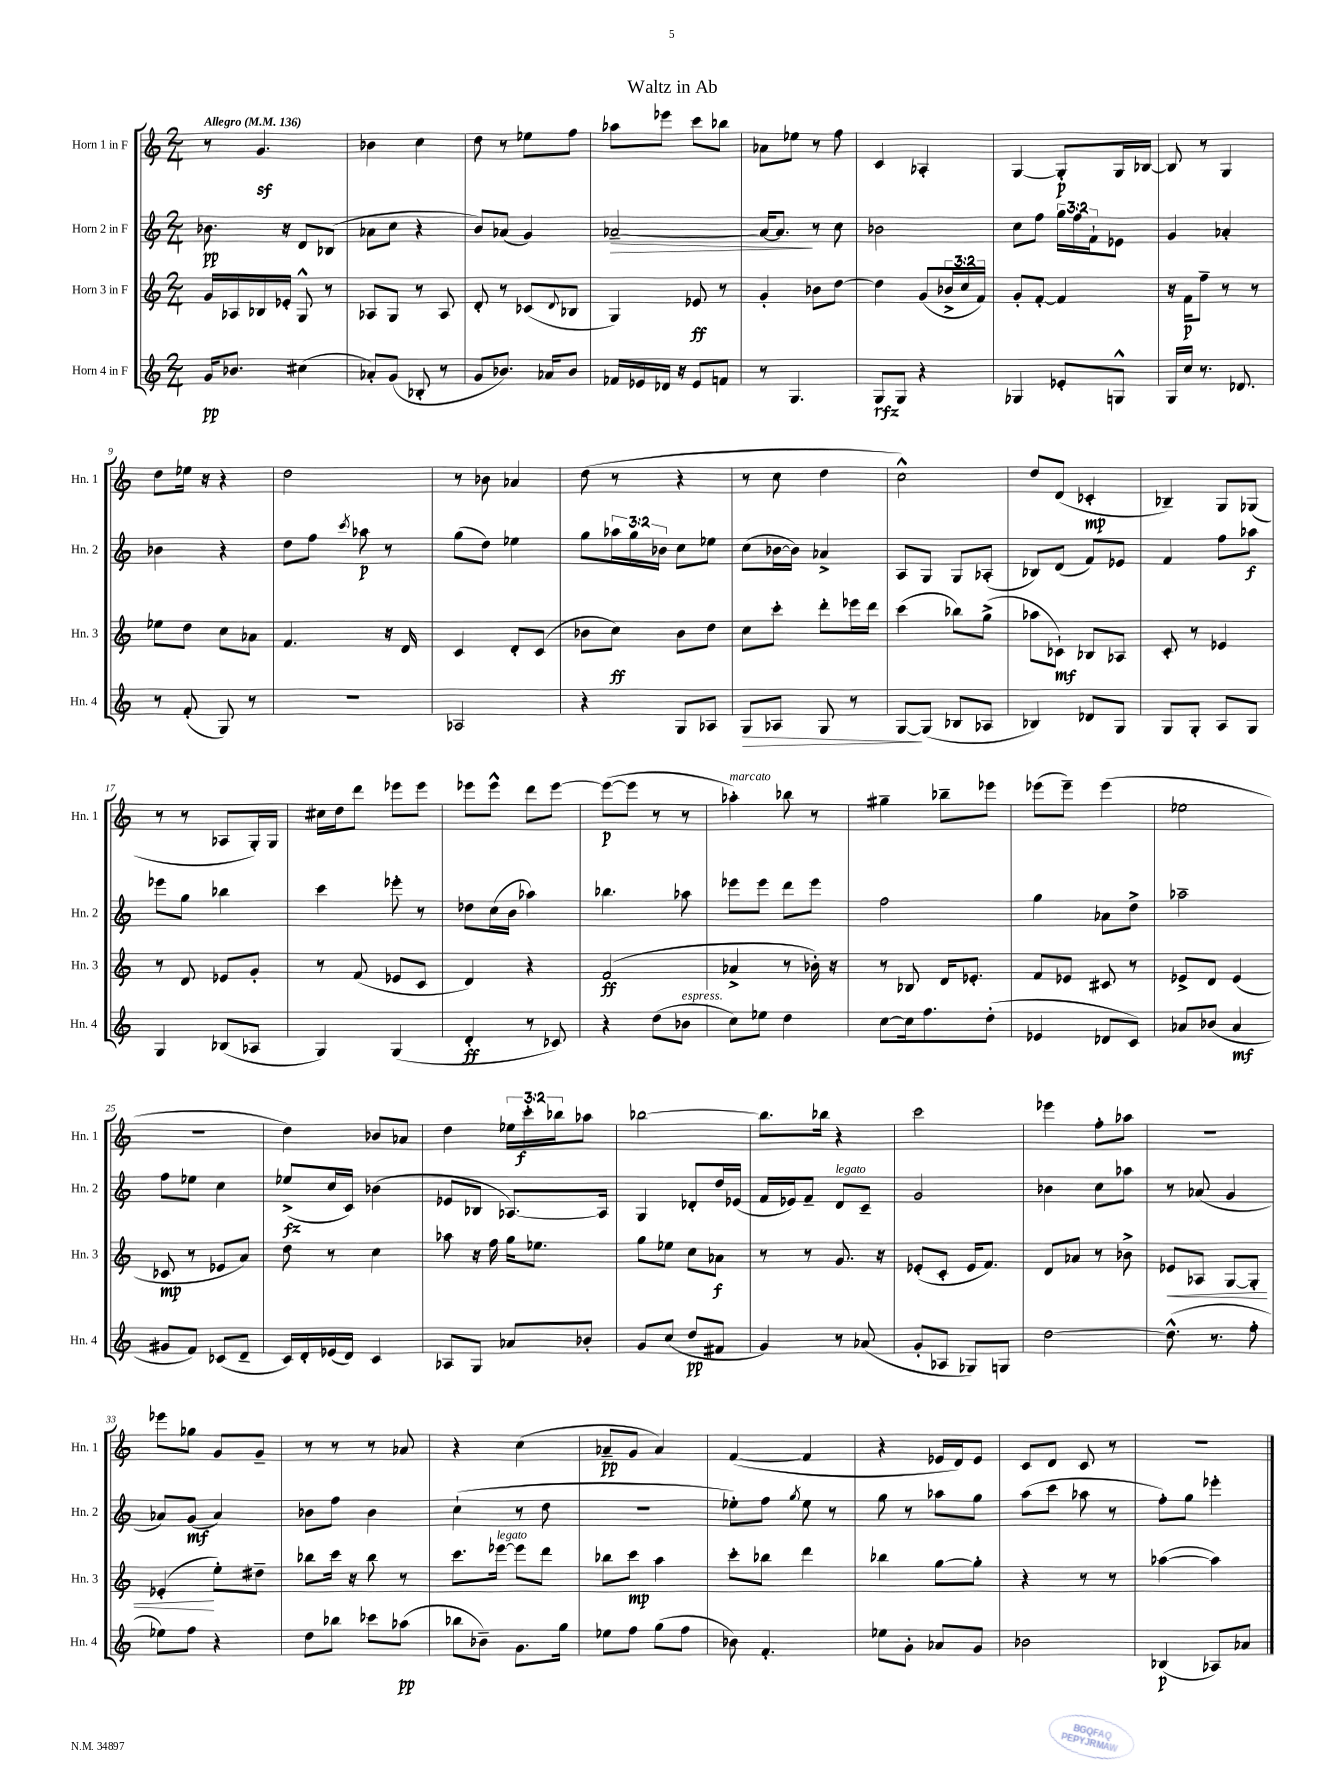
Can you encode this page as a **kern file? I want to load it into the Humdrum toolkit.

**kern	**kern	**kern	**kern
*staff4	*staff3	*staff2	*staff1
*clefG2	*clefG2	*clefG2	*clefG2
*k[]	*k[]	*k[]	*k[]
*M2/4	*M2/4	*M2/4	*M2/4
*MM136	*MM136	*MM136	*MM136
16g	16g	8.b-	8r
8.b-	16A-	.	.
.	16B-	.	4.g
.	16e-'	16r	.
(4cc#	8G^^	8d	.
.	8r	(8B-	.
=	=	=	=
8a-')	8A-	8a-	4b-
(8g	8G	8cc	.
8B-'	8r	4r	4cc
8r	8A-	.	.
=	=	=	=
8g	8d'	8b)	8dd
8.b-)	8r	(8a-	8r
.	(8c-	4g)	8ee-
16a-	.	.	.
.	8qqd	.	.
8b-	8B-	.	8ff
=	=	=	=
16f-	4G)	[2a-~	8aa-
16e-	.	.	.
16d-	.	.	8eee-
16r	.	.	.
8e-	8e-	.	8ccc
8f	8r	.	8bb-
=	=	=	=
8r	4g'	16a-_	8a-
.	.	8.a-]	.
4.G	.	.	8ee-
.	8b-	8r	8r
.	[8dd	8cc	8ff
=	=	=	=
8G	4dd]	2b-	4c
8G	.	.	.
4r	(8g	.	4A-'
.	24b-^	.	.
.	24cc	.	.
.	24f)	.	.
=	=	=	=
4G-	8g'	8cc	[4G
.	[8f'	8ff	.
8e-'	4f]	24gg	8G']
.	.	24ff	.
.	.	24f`	.
8G^^	.	8e-	16G
.	.	.	[16B-
=	=	=	=
16G	16r	4g	8B-]
16cc	16f	.	.
8.r	8ff~	.	8r
.	8r	4a-'	4G
8.d-	.	.	.
.	8r	.	.
=	=	=	=
8r	8ee-	4b-	8dd
(8f'	8dd	.	16ee-
.	.	.	16r
8G)	8cc	4r	4r
8r	8a-	.	.
=	=	=	=
2r	4.f	8dd	2dd
.	.	8ff	.
.	.	8qccc	.
.	.	8aa-	.
.	16r	8r	.
.	16d	.	.
=	=	=	=
2A-	4c	(8gg	8r
.	.	8dd)	8b-
.	8d'	4ee-	4a-
.	(8c	.	.
=	=	=	=
4r	8b-	8gg	(8dd
.	8cc)	24aa-	8r
.	.	24gg	.
.	.	24b-	.
8G	8b-	8cc	4r
8A-	8dd	8ee-	.
=	=	=	=
8G	8cc	(8cc	8r
8A-	8ccc'	[16b-	8cc
.	.	16b-])	.
8G	8ddd'	4a-^	4dd
8r	16eee-	.	.
.	16ddd	.	.
=	=	=	=
[8G	(4ccc	8A	2cc^^)
(8G]	.	8G	.
8B-	8bb-)	8G	.
8A-	(8gg^	(8A-'	.
=	=	=	=
4B-)	8aa-	8B-)	8dd
.	8c-`)	(8d	(8d
8d-	8B-	8f)	4c-'
8G	8A-	8e-	.
=	=	=	=
8G	8c'	4f	4B-~)
8G'	8r	.	.
8A	4e-	8ff	8G
8G	.	8aa-	(8G-
=	=	=	=
4G	8r	8eee-	8r
.	8d	8gg	8r
(8B-	8e-	4bb-	8A-
8A-	8g'	.	16G')
.	.	.	16G
=	=	=	=
4G)	8r	4ccc	16cc#
.	.	.	16dd
.	(8f	.	8ddd
(4G	8e-	8eee-'	8eee-
.	8c	8r	8eee-
=	=	=	=
4d'	4d)	8dd-	8eee-
.	.	(16cc	8eee-^^
.	.	16b	.
8r	4r	4aa-)	8ddd
8c-)	.	.	[8eee-
=	=	=	=
4r	(2f	4.bb-	(8eee-_
.	.	.	8eee-]
(8dd	.	.	8r
8b-	.	8aa-	8r
=	=	=	=
8cc)	4a-^	8eee-	4aa-')
8ee-	.	8eee-	.
4dd	8r	8ddd	8bb-
.	16b-')	8eee-	8r
.	16r	.	.
=	=	=	=
[8cc	8r	2ff	4gg#~
16cc]	8B-	.	.
8.ff	.	.	.
.	16d	.	8bb-~
.	8.e-'	.	.
(8dd'	.	.	8eee-
=	=	=	=
4e-	8f	4gg	(8eee-
.	8e-	.	8eee-~)
8d-	8c#	8a-	(4eee-
8c)	8r	8dd^	.
=	=	=	=
8a-	8e-^	2aa-~	2ee-
(8b-	8d	.	.
4a-	(4e-	.	.
=	=	=	=
8g#	8c-	8ff	2r
8f)	8r	8ee-	.
(8c-	8e-	4cc	.
8d~	8a)	.	.
=	=	=	=
16c)	8dd	(8ee-^	4dd)
16d'	.	.	.
(16e-	8r	16cc	.
16d)	.	16c)	.
4c	4cc	(4b-	8b-
.	.	.	8a-
=	=	=	=
8A-	8aa-	8e-	4dd
8G	16r	8B-	.
.	16ff	.	.
8a-	16gg	[8.A-)	24ee-
.	.	.	24ccc'
.	8.ee-	.	.
.	.	.	24bb-
8b-'	.	.	8aa-
.	.	16A-]	.
=	=	=	=
8g	8gg	4G	[2bb-
(8cc	8ee-	.	.
8dd	8cc	8d-'	.
8f#	8a-	16dd	.
.	.	(16e-	.
=	=	=	=
4g)	8r	16f	8.bb-]
.	.	16e-)	.
.	8r	8f~	.
.	.	.	16bb-
8r	8.g	8d	4r
(8a-	.	8c~	.
.	16r	.	.
=	=	=	=
8g'	(8e-'	2g	2ccc
8A-	8c'	.	.
8G-)	16e-	.	.
.	8.f)	.	.
8G	.	.	.
=	=	=	=
[2dd	8d	4b-	4eee-
.	8a-	.	.
.	8r	8cc	8ff'
.	8b-^	8aa-	8aa-
=	=	=	=
(8.dd^^]	8e-	8r	2r
.	8A-	(8a-	.
8.r	.	.	.
.	[8G	4g	.
8ff'	8G']	.	.
=	=	=	=
8ee-)	(4e-'	8a-)	8eee-
8ff	.	(8g	8gg-
4r	8ee')	4a-)	8g
.	8dd#~	.	8g~
=	=	=	=
8dd	8bb-	8b-	8r
8bb-	16ccc	8ff	8r
.	16r	.	.
8ccc-	8bb-	4b-	8r
(8aa-	8r	.	8a-
=	=	=	=
8bb-	8.ccc	(4cc`	4r
8b-~)	.	.	.
.	[16eee-	.	.
8.g	8eee-]	8r	(4cc
.	8ddd	8dd	.
16gg	.	.	.
=	=	=	=
8ee-	8bb-	2r	8a-~
8ff	8ccc	.	8g
(8gg	4aa	.	4a-)
8ff	.	.	.
=	=	=	=
8b-)	8ccc'	8ee-')	([4f
4.f'	8bb-	8ff	.
.	.	8qgg	.
.	4ddd	8ee-	4f]
.	.	8r	.
=	=	=	=
8ee-	4bb-	8gg	4r
8g'	.	8r	.
8a-	[8gg	8aa-	16e-
.	.	.	16d)
8g	8gg']	8gg	8e-
=	=	=	=
2b-	4r	(8aa	8c
.	.	8ccc	8d
.	8r	8aa-	8c
.	8r	8r	8r
=	=	=	=
(4B-	([4aa-	8ff')	2r
.	.	8gg	.
8A-)	4aa-])	4eee-'	.
8a-	.	.	.
==	==	==	==
*-	*-	*-	*-
